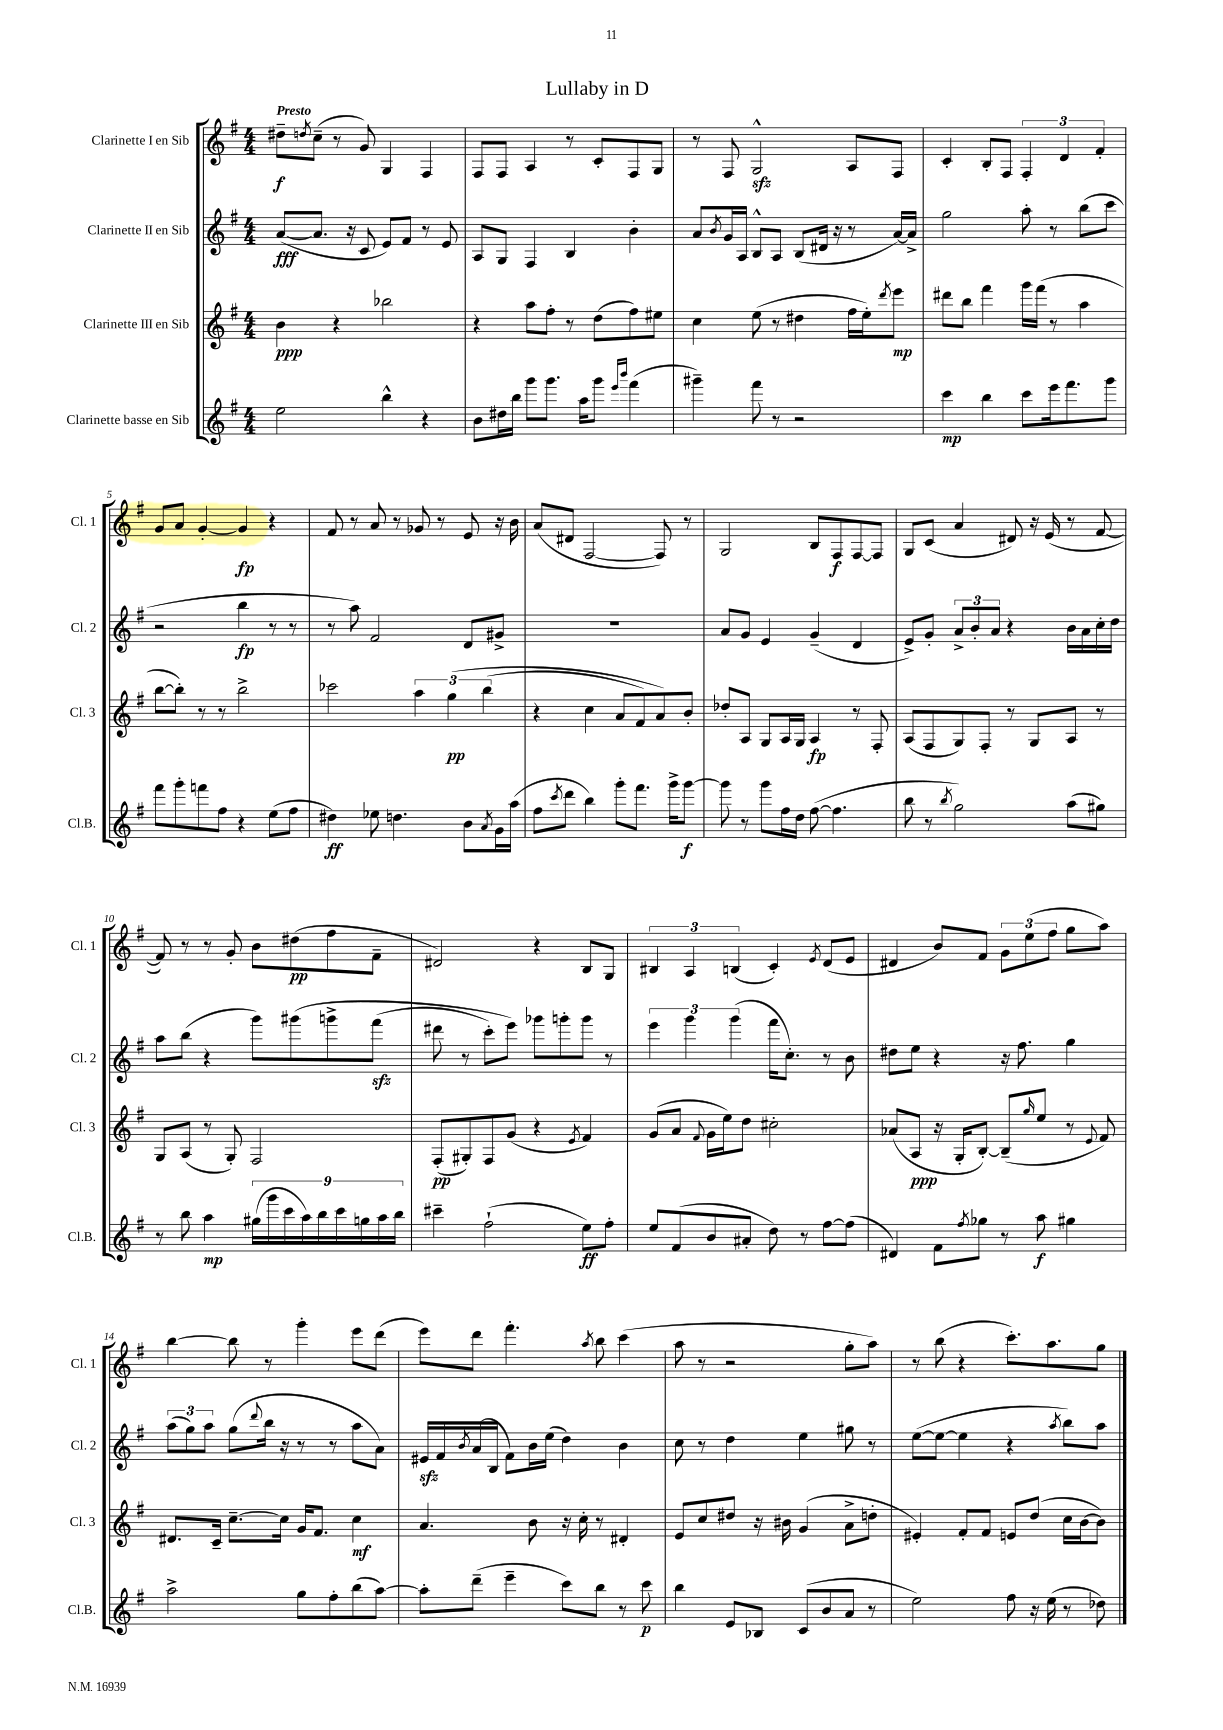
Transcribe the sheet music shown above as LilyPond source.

\header { title = "Lullaby in D" }
<<
\new StaffGroup <<
\new Staff = "s0" \with { instrumentName = "Clarinette I en Sib" shortInstrumentName = "Cl. 1" } {
    \clef treble \key g \major \numericTimeSignature \time 4/4 \tempo "Presto"
    dis''8--\f \acciaccatura { d''8 } c''8--( r8 g'8) g4 fis4 |
    fis8 fis8 a4 r8 c'8-. fis8 g8 |
    r8 fis8 g2-^\sfz a8 fis8 |
    c'4-. b8-. fis8 \tuplet 3/2 { fis4-. d'4 fis'4-. } |
    g'8 a'8 g'4~-. g'4\fp r4 |
    fis'8 r8 a'8 r8 ges'8 r8 e'8 r16 b'16 |
    a'8( dis'8 fis2~ fis8) r8 |
    g2 b8 fis8\f fis8~ fis8 |
    g8 c'8( a'4 dis'8) r16 e'16( r8 fis'8~ |
    fis'8) r8 r8 g'8-. b'8 dis''8\pp( fis''8 fis'8-- |
    dis'2) r4 b8 g8 |
    \tuplet 3/2 { bis4 a4 b4( } c'4-.) \acciaccatura { e'8 } d'8( e'8 |
    dis'4 b'8) fis'8 \tuplet 3/2 { g'8 e''8( fis''8 } g''8 a''8) |
    b''4~ b''8 r8 g'''4-. e'''8 d'''8( |
    e'''8) d'''8 fis'''4.-. \acciaccatura { a''8 } b''8 c'''4( |
    a''8 r8 r2 g''8-. a''8) |
    r8 b''8( r4 c'''8.-.) a''8. g''8 \bar "|." |
}
\new Staff = "s1" \with { instrumentName = "Clarinette II en Sib" shortInstrumentName = "Cl. 2" } {
    \clef treble \key g \major \numericTimeSignature \time 4/4
    a'8~\fff( a'8. r16 c'8 e'8) fis'8 r8 e'8 |
    a8 g8 fis4 b4 b'4-. |
    a'8 \acciaccatura { b'8 } g'16 a16 b8-^ a8 b8( dis'16 r16 r8 a'16~) a'16-> |
    g''2 a''8-. r8 b''8( c'''8 |
    r2 b''4\fp r8 r8 |
    r8 a''8) fis'2 d'8 gis'8-> |
    R1 |
    a'8 g'8 e'4 g'4--( d'4 |
    e'8->) g'8-. \tuplet 3/2 { a'8-> b'8-. a'8 } r4 b'16 a'16 c''16-. d''16 |
    a''8 b''8( r4 g'''8) gis'''8\( g'''8-> fis'''8\sfz( |
    dis'''8 r8 c'''8-.) e'''8\) ges'''8 g'''8-. g'''8 r8 |
    \tuplet 3/2 { e'''4 g'''4 g'''4( } fis'''16 c''8.-.) r8 b'8 |
    dis''8 e''8 r4 r16 fis''8. g''4 |
    \tuplet 3/2 { a''8( g''8) a''8 } g''8( \appoggiatura { d'''8 } b''16 r16 r8 r8 a''8 a'8) |
    eis'16\sfz fis'16 \acciaccatura { b'8 } a'16( b16 fis'8) b'16 e''16( d''4) b'4 |
    c''8 r8 d''4 e''4 gis''8 r8 |
    e''8~( e''8~ e''4 r4 \acciaccatura { a''8 } b''8) a''8 \bar "|." |
}
\new Staff = "s2" \with { instrumentName = "Clarinette III en Sib" shortInstrumentName = "Cl. 3" } {
    \clef treble \key g \major \numericTimeSignature \time 4/4
    b'4\ppp r4 bes''2 |
    r4 a''8 fis''8-. r8 d''8( fis''8) eis''8 |
    c''4 e''8( r8 dis''4 fis''16 e''16-.) \acciaccatura { d'''8 } e'''8\mp |
    dis'''8 b''8 fis'''4 g'''16 fis'''16( r8 a''4 |
    b''8~ b''8-.) r8 r8 b''2-> |
    ces'''2 \tuplet 3/2 { a''4 g''4\pp\( b''4( } |
    r4 c''4 a'8 fis'8) a'8\) b'8-. |
    des''8-. a8 g8 a16 g16 a4\fp r8 fis8-. |
    a8( fis8 g8) fis8-. r8 g8 a8 r8 |
    g8 a8( r8 g8-.) fis2 |
    fis8-.\pp( gis8-.) fis8 g'8( r4 \acciaccatura { e'8 } fis'4) |
    g'8( a'8 \appoggiatura { fis'8 } g'16 e''16) d''8 cis''2-. |
    aes'8( a8\ppp r16 g16-. b8~-.) b8--( \grace { g''16 } e''8 r8 \appoggiatura { e'8 } fis'8) |
    dis'8. c'16-- c''8.~-- c''16 g'16 fis'8. c''4\mf |
    a'4. b'8 r16 c''16-. r8 dis'4-. |
    e'8 c''8 dis''8 r16 bis'16 g'4( a'8-> d''8-. |
    eis'4-.) fis'8-. fis'8 e'8 d''8( c''16 b'16~ b'8) \bar "|." |
}
\new Staff = "s3" \with { instrumentName = "Clarinette basse en Sib" shortInstrumentName = "Cl.B." } {
    \clef treble \key g \major \numericTimeSignature \time 4/4
    e''2 b''4-^ r4 |
    b'8 dis''16 b''16 g'''8 g'''8. a''16 g'''8 \grace { e'''16 b'''16 } fis'''4( |
    gis'''4--) fis'''8 r8 r2 |
    c'''4\mp b''4 c'''8 e'''16 fis'''8. g'''8 |
    fis'''8 g'''8-. f'''8 fis''8 r4 e''8( fis''8 |
    dis''4\ff) ees''8 d''4. b'8 \acciaccatura { a'8 } g'16 a''16( |
    fis''8 \acciaccatura { c'''8 } d'''8 b''4) g'''8-. fis'''8. g'''16-> g'''8~\f |
    g'''8 r8 g'''8 fis''16 d''16 fis''8~( fis''4. |
    b''8 r8 \acciaccatura { b''8 } g''2) a''8( gis''8) |
    r8 b''8 a''4\mp \tuplet 9/8 { gis''16( g'''16 c'''16 a''16) b''16 c'''16 g''16 a''16 b''16 } |
    cis'''4-- fis''2-!( e''8\ff) fis''8-. |
    e''8 fis'8( b'8 ais'8-. d''8) r8 fis''8~ fis''8( |
    dis'4) fis'8 \acciaccatura { fis''8 } ges''8 r8 a''8\f gis''4 |
    a''2-> g''8 fis''8-. b''8( a''8~) |
    a''8-. d'''8--( e'''4-- c'''8) b''8 r8 c'''8\p |
    b''4 e'8 bes8 c'8( b'8 a'8 r8 |
    e''2) fis''8 r16 e''16( r8 des''8) \bar "|." |
}
>>
>>
